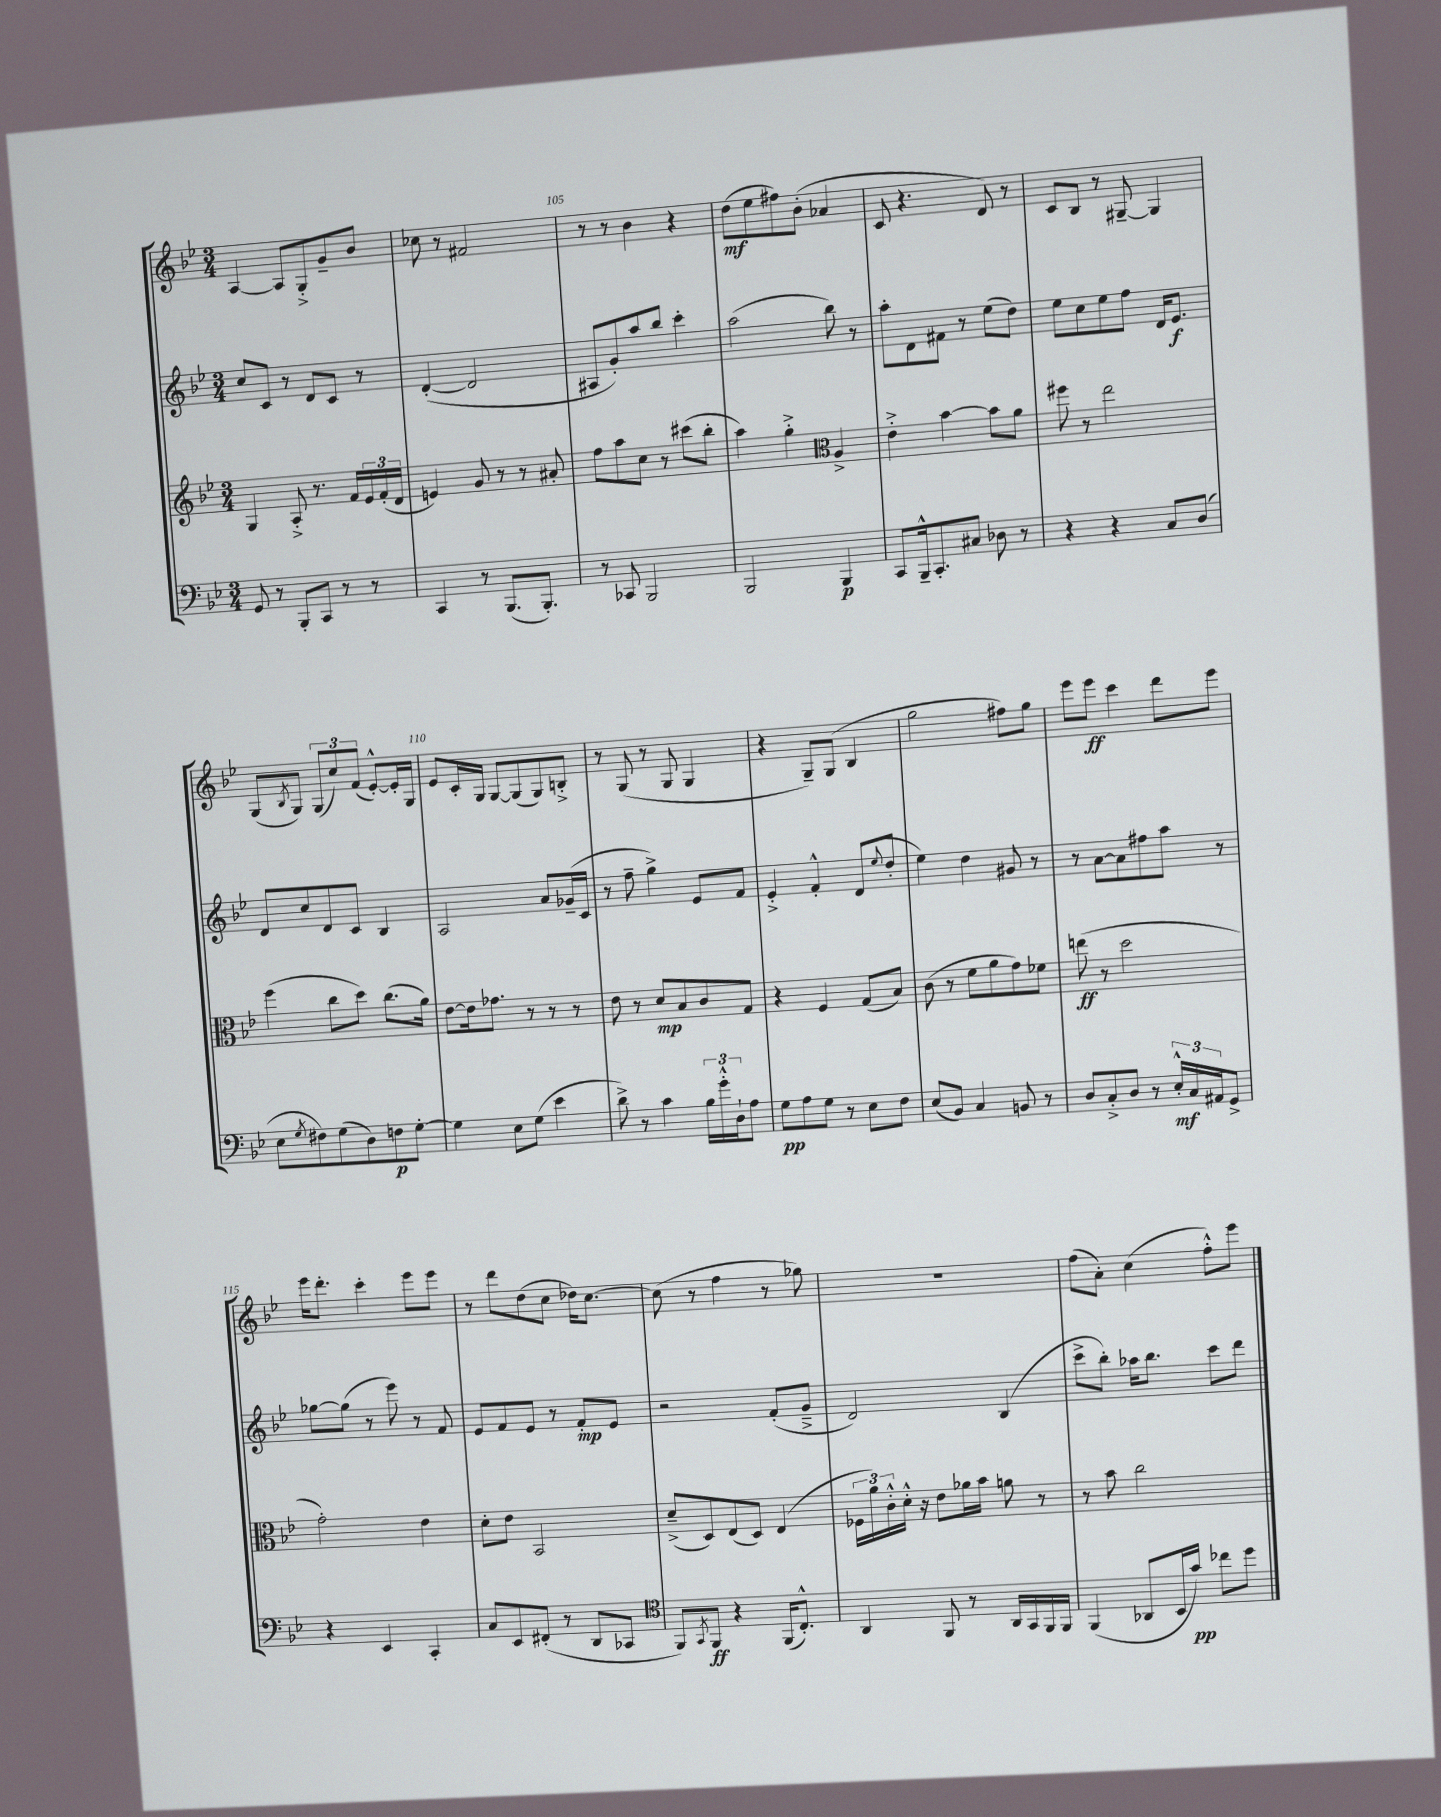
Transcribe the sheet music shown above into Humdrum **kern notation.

**kern	**dynam	**kern	**dynam	**kern	**dynam	**kern	**dynam
*part4	*part4	*part3	*part3	*part2	*part2	*part1	*part1
*staff4	*staff4	*staff3	*staff3	*staff2	*staff2	*staff1	*staff1
*clefF4	*	*clefG2	*	*clefG2	*	*clefG2	*
*k[b-e-]	*	*k[b-e-]	*	*k[b-e-]	*	*k[b-e-]	*
*M3/4	*	*M3/4	*	*M3/4	*	*M3/4	*
=103	=103	=103	=103	=103	=103	=103	=103
8GG/	.	4G/	.	8cc/L	.	[4A/	.
8r	.	.	.	8c/J	.	.	.
8BBB-'/L	.	8A'^/	.	8r	.	8A/L]	.
8CC/J	.	8.r	.	8d/L	.	8G'^/	.
8r	.	.	.	8c/J	.	8g~/	.
.	.	16f/LL	.	.	.	.	.
8r	.	24e-/	.	8r	.	8b-/J	.
.	.	(24f'/	.	.	.	.	.
.	.	24d/JJ	.	.	.	.	.
=104	=104	=104	=104	=104	=104	=104	=104
4CC/	.	4en/)	.	([4d'/	.	8cc-X\	.
.	.	.	.	.	.	8r	.
8r	.	8g/	.	2d/]	.	2f#X/	.
(8.BBB-/L	.	8r	.	.	.	.	.
.	.	8r	.	.	.	.	.
8.BBB-'/J)	.	.	.	.	.	.	.
.	.	8a#X'/	.	.	.	.	.
=105	=105	=105	=105	=105	=105	=105	=105
8r	.	8ff\L	.	8A#X/L	.	8r	.
8CC-X/	.	8aa\	.	8g'/)	.	8r	.
2BBB-/	.	8cc\J	.	8aa/	.	4b-\	.
.	.	8r	.	8bb-/J	.	.	.
.	.	(8ccc#X\L	.	4ccc'\	.	4r	.
.	.	8bb-'\J	.	.	.	.	.
=106	=106	=106	=106	=106	=106	=106	=106
2BBB-/	.	4aa\)	.	(2aa\	.	(8dd\L	mf
.	.	.	.	.	.	8ee-\	.
.	.	4gg'^\	.	.	.	8ff#X\)	.
.	.	.	.	.	.	(8b-'\J	.
*	*	*clefC3	*	*	*	*	*
4BBB-/	p	4A^/	.	8bb-\)	.	4a-X/	.
.	.	.	.	8r	.	.	.
=107	=107	=107	=107	=107	=107	=107	=107
8CC/L	.	4e-'^\	.	8aa'\L	.	8c/	.
16BBB-~^^/k	.	.	.	8d\	.	4.r	.
8.CC'/	.	.	.	.	.	.	.
.	.	[4b-\	.	8f#X\J	.	.	.
8C#X/J	.	.	.	8r	.	.	.
8D-X\	.	8b-\L]	.	(8ee-\L	.	8d/)	.
8r	.	8a\J	.	8dd\J)	.	8r	.
=108	=108	=108	=108	=108	=108	=108	=108
4r	.	8ff#X\	.	8ee-\L	.	8c/L	.
.	.	8r	.	8cc\	.	8B-/J	.
4r	.	2ee-\	.	8ee-\	.	8r	.
.	.	.	.	8ff\J	.	[8G#X~/	.
8C/L	.	.	.	16d/KL	.	4G#/]	.
.	.	.	.	8.e-/J	f	.	.
(8D/J	.	.	.	.	.	.	.
!!LO:LB:g=z
=109	=109	=109	=109	=109	=109	=109	=109
8E-\L	.	(4ff\	.	8d/L	.	(8G/L	.
8qG/	.	.	.	.	.	8qB-/	.
8F#X\)	.	.	.	8cc/	.	8G/J)	.
(8G\	.	8cc\L	.	8d/	.	(12G/L	.
.	.	.	.	.	.	12cc/)	.
8D\)	.	8dd\J)	.	8c/J	.	.	.
.	.	.	.	.	.	(12f/J	.
8Fn\	p	(8.cc\L	.	4B-/	.	[8e-'^^/L)	.
[8G'\J	.	.	.	.	.	16e-'/L]	.
.	.	16a\Jk)	.	.	.	16G/JJ	.
=110	=110	=110	=110	=110	=110	=110	=110
4G\]	.	[8e-\L	.	2A/	.	8e-/L	.
.	.	16e-\k]	.	.	.	16c'/L	.
.	.	8.g-X\J	.	.	.	16G/JJ	.
8E-\L	.	.	.	.	.	[8G/L	.
(8G\J	.	8r	.	.	.	(8G/]	.
4e-\	.	8r	.	8a/L	.	8G/)	.
.	.	8r	.	(16g-X~/L	.	8Bn'^/J	.
.	.	.	.	16c/JJ	.	.	.
=111	=111	=111	=111	=111	=111	=111	=111
8d^\)	.	8e-\	.	8r	.	8r	.
8r	.	8r	.	8ff~\	.	(8G/	.
4c\	.	8d/L	mp	4gg^\)	.	8r	.
.	.	8B-/	.	.	.	8G/	.
24B-\LL	.	8c/	.	8e-/L	.	4G/	.
24g'^^\	.	.	.	.	.	.	.
24D`\J	.	.	.	.	.	.	.
8A\J	.	8G/J	.	8f/J	.	.	.
=112	=112	=112	=112	=112	=112	=112	=112
8G\L	pp	4r	.	4e-'^/	.	4r	.
8A\	.	.	.	.	.	.	.
8G\J	.	4F/	.	4f'^^/	.	8G~/L)	.
8r	.	.	.	.	.	(8G/J	.
8E-\L	.	(8G/L	.	(8d/L	.	4B-/	.
.	.	.	.	8qqee-/	.	.	.
8F\J	.	8B-/J)	.	8dd'/J	.	.	.
=113	=113	=113	=113	=113	=113	=113	=113
(8E-/L	.	(8c\	.	4ee-\)	.	2gg\	.
8BB-/J)	.	8r	.	.	.	.	.
4C/	.	8f\L	.	4dd\	.	.	.
.	.	8a\	.	.	.	.	.
8BBn/	.	8g\)	.	8g#X/	.	8ff#X\L)	.
8r	.	8f-X\J	.	8r	.	8gg\J	.
=114	=114	=114	=114	=114	=114	=114	=114
8D/L	.	(8een\	ff	8r	.	8eee-\L	.
8C'^/	.	8r	.	[8a\L	.	8eee-\J	ff
8D/J	.	2dd\	.	8a\]	.	4ccc\	.
8r	.	.	.	8ff#X\	.	.	.
24E-'^^/LL	mf	.	.	8aa\J	.	8ddd\L	.
24C/	.	.	.	.	.	.	.
24AA#X/J	.	.	.	.	.	.	.
8GG^/J	.	.	.	8r	.	8eee-\J	.
!!LO:LB:g=z
=115	=115	=115	=115	=115	=115	=115	=115
4r	.	2g'\)	.	[8gg-X\L	.	16eee-\KL	.
.	.	.	.	.	.	8.ddd'\J	.
.	.	.	.	(8gg-\J]	.	.	.
4EE-/	.	.	.	8r	.	4ccc'\	.
.	.	.	.	8eee-\)	.	.	.
4CC'/	.	4e-\	.	8r	.	8eee-\L	.
.	.	.	.	8f/	.	8eee-\J	.
=116	=116	=116	=116	=116	=116	=116	=116
8C/L	.	8d'\L	.	8e-/L	.	8r	.
8EE-/	.	8e-\J	.	8f/	.	8ddd\L	.
(8FF#X'/J	.	2BB-/	.	8e-/J	.	(8dd\	.
8r	.	.	.	8r	.	8cc\J	.
8DD/L	.	.	.	8f'/L	mp	16dd-X\KL)	.
.	.	.	.	.	.	[8.cc\J	.
8CC-X/J	.	.	.	8e-/J	.	.	.
=117	=117	=117	=117	=117	=117	=117	=117
*clefC4	*	*	*	*	*	*	*
8FF/L)	.	(8d~^/L	.	2r	.	(8cc\]	.
8qGG/	.	.	.	.	.	.	.
8FF/J	ff	8D/)	.	.	.	8r	.
4r	.	(8E-/	.	.	.	4ff\	.
.	.	8D/J)	.	.	.	.	.
(16FF/KL	.	(4E-/	.	(8f'/L	.	8r	.
8.C'^^/J)	.	.	.	.	.	.	.
.	.	.	.	8g~^/J	.	8gg-X\)	.
=118	=118	=118	=118	=118	=118	=118	=118
4AA/	.	24F-X\LL	.	2d/)	.	2.r	.
.	.	24a\)	.	.	.	.	.
.	.	24c'^^\	.	.	.	.	.
.	.	16d'^^\JJ	.	.	.	.	.
.	.	16r	.	.	.	.	.
8FF/	.	8e-\L	.	.	.	.	.
8r	.	16a-X\L	.	.	.	.	.
.	.	16b-\JJ	.	.	.	.	.
16AA/LL	.	8an\	.	(4B-/	.	.	.
16GG/	.	.	.	.	.	.	.
16FF/	.	8r	.	.	.	.	.
16FF/JJ	.	.	.	.	.	.	.
=119	=119	=119	=119	=119	=119	=119	=119
(4FF/	.	8r	.	8ccc^\L	.	(8ff\L	.
.	.	8b-\	.	8bb-'\J)	.	8a'\J)	.
8AA-X/L	.	2cc\	.	16aa-X\KL	.	(4cc\	.
.	.	.	.	8.bb-\J	.	.	.
16BB-/L	.	.	.	.	.	.	.
16g/JJ)	pp	.	.	.	.	.	.
8cc-X\L	.	.	.	8ccc\L	.	8ff'^^\L)	.
8dd\J	.	.	.	8ddd\J	.	8eee-\J	.
==	==	==	==	==	==	==	==
*-	*-	*-	*-	*-	*-	*-	*-
